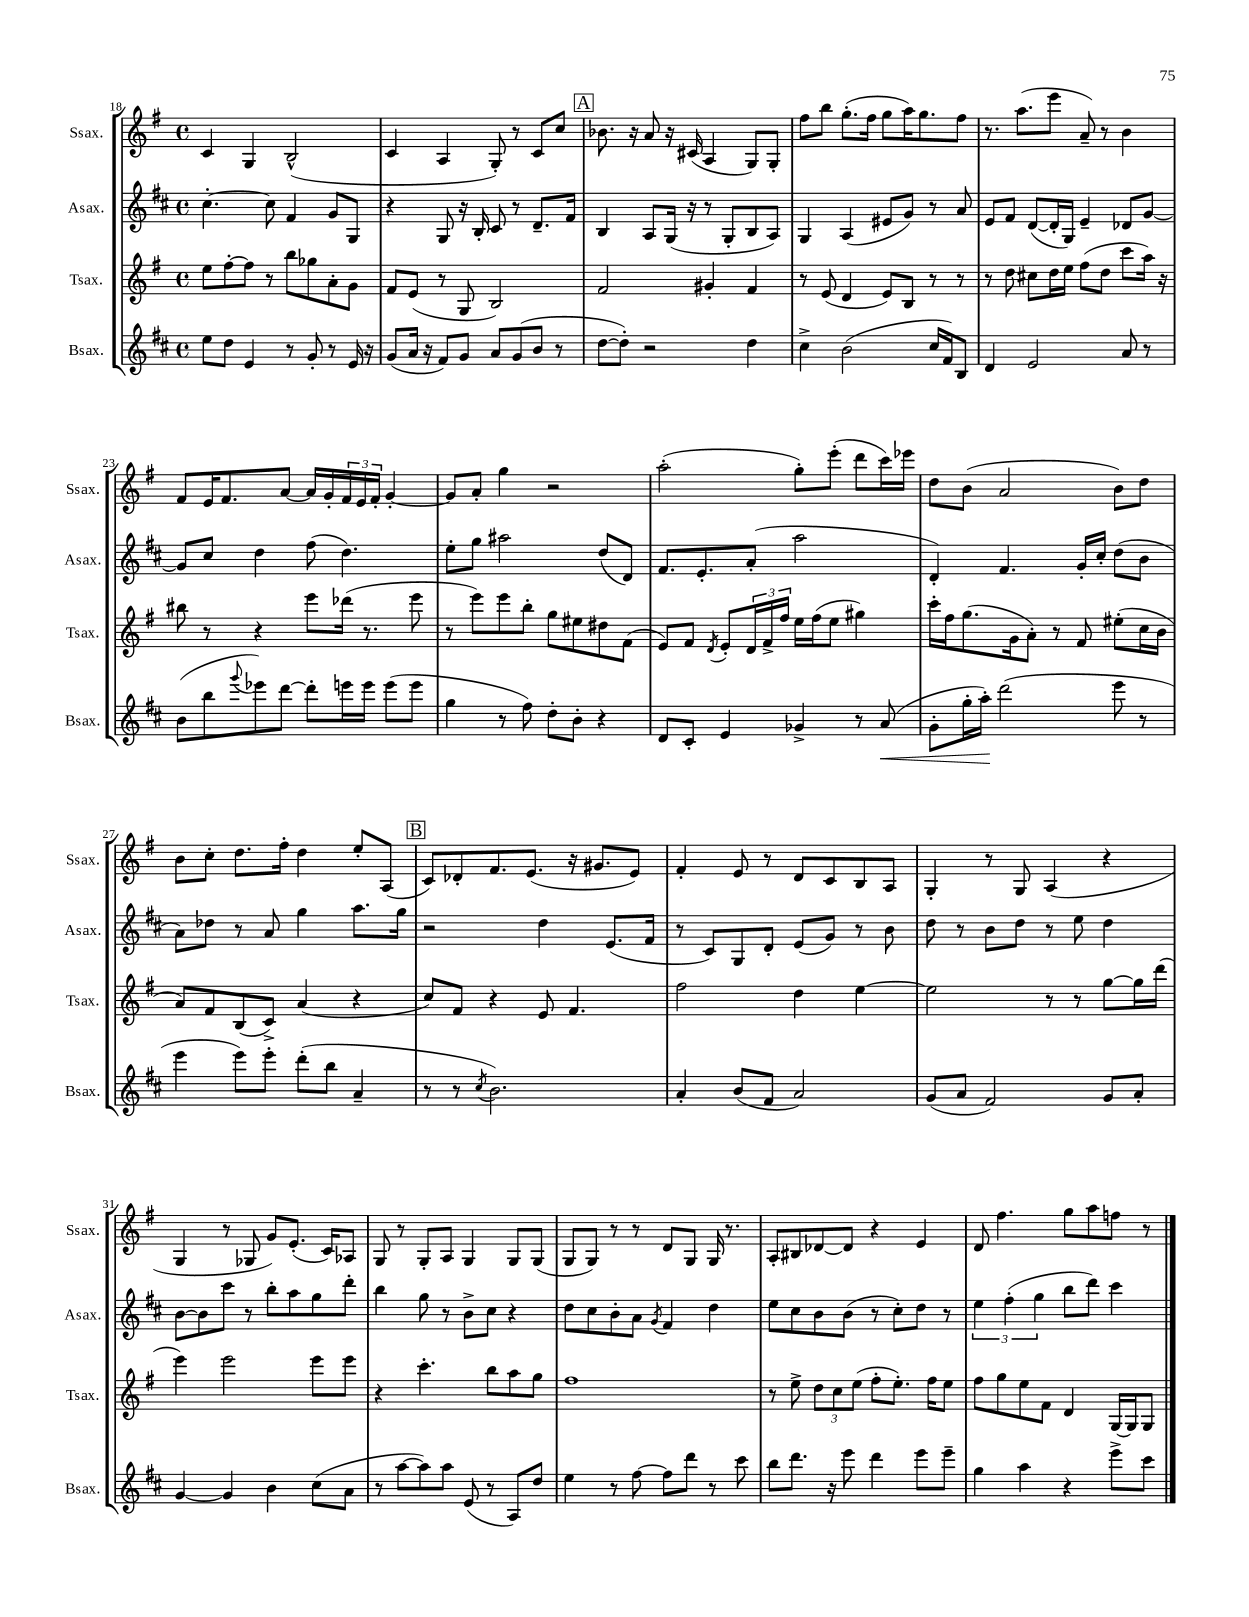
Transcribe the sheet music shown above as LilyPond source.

<<
\new StaffGroup <<
\new Staff = "s0" \with { instrumentName = "Ssax." shortInstrumentName = "Ssax." } {
    \clef treble \key g \major \defaultTimeSignature \time 4/4
    c'4 g4 b2-^( |
    c'4 a4 g8-.) r8 c'8 c''8 |
    \mark \markup { \box "A" } bes'8. r16 a'8 r16 cis'16( a4 g8) g8-. |
    fis''8 b''8 g''8.-.( fis''16 g''8 a''16) g''8. fis''8 |
    r8. a''8.( e'''8 a'8--) r8 b'4 |
    fis'8 e'16 fis'8. a'8~ a'16 g'16-. \tuplet 3/2 { fis'16 e'16 fis'16-. } g'4~-. |
    g'8 a'8-. g''4 r2 |
    a''2-.( g''8-.) e'''8-.( d'''8 c'''16) ees'''16 |
    d''8 b'8( a'2 b'8) d''8 |
    b'8 c''8-. d''8. fis''16-. d''4 e''8-. a8( |
    \mark \markup { \box "B" } c'8) des'8-. fis'8. e'8.( r16 gis'8. e'8) |
    fis'4-. e'8 r8 d'8 c'8 b8 a8 |
    g4-. r8 g8 a4( r4 |
    g4 r8 ges8 g'8) e'8.-.( c'16) aes8 |
    g8 r8 g8-. a8 g4 g8 g8( |
    g8 g8) r8 r8 d'8 g8 g16 r8. |
    a8-. bis8 des'8~ des'8 r4 e'4 |
    d'8 fis''4. g''8 a''8 f''8 r8 \bar "|." |
}
\new Staff = "s1" \with { instrumentName = "Asax." shortInstrumentName = "Asax." } {
    \clef treble \key d \major \defaultTimeSignature \time 4/4
    cis''4.~-. cis''8 fis'4 g'8 g8 |
    r4 g8 r16 b16-. cis'8 r8 d'8.-- fis'16 |
    \mark \markup { \box "A" } b4 a8 g16( r16 r8 g8-. b8 a8) |
    g4 a4( eis'8 g'8) r8 a'8 |
    e'8 fis'8 d'8~( d'16-. g16) e'4-- des'8 g'8~ |
    g'8 cis''8 d''4 fis''8( d''4.) |
    e''8-. g''8 ais''2 d''8( d'8) |
    fis'8. e'8.-. a'8-.( a''2 |
    d'4-.) fis'4. g'16-. cis''16-. d''8( b'8 |
    a'8) des''8 r8 a'8 g''4 a''8. g''16 |
    \mark \markup { \box "B" } r2 d''4 e'8.( fis'16 |
    r8 cis'8) g8 d'8-. e'8( g'8) r8 b'8 |
    d''8 r8 b'8 d''8 r8 e''8 d''4 |
    b'8~ b'8 cis'''8 r8 b''8-. a''8 g''8 d'''8-. |
    b''4 g''8 r8 b'8-> cis''8 r4 |
    d''8 cis''8 b'8-. a'8 \acciaccatura { g'8 } fis'4 d''4 |
    e''8 cis''8 b'8 b'8( r8 cis''8-.) d''8 r8 |
    \tuplet 3/2 { e''4 fis''4-.( g''4 } b''8 d'''8) cis'''4 \bar "|." |
}
\new Staff = "s2" \with { instrumentName = "Tsax." shortInstrumentName = "Tsax." } {
    \clef treble \key g \major \defaultTimeSignature \time 4/4
    e''8 fis''8~-. fis''8 r8 b''8 ges''8 a'8-. g'8 |
    fis'8 e'8( r8 g8 b2) |
    \mark \markup { \box "A" } fis'2 gis'4-. fis'4 |
    r8 e'8( d'4 e'8) b8 r8 r8 |
    r8 d''8 cis''8 d''16 e''16 fis''8( d''8 c'''8 a''16) r16 |
    bis''8 r8 r4 e'''8 des'''16( r8. e'''8 |
    r8 e'''8) e'''8 b''8-. g''8 eis''8 dis''8 fis'8( |
    e'8) fis'8 \acciaccatura { d'8 } e'8-. \tuplet 3/2 { d'16 fis'16-> fis''16 } e''16 fis''16( e''8 gis''4) |
    c'''16-. fis''16 g''8.( g'16 a'8-.) r8 fis'8 eis''8-.( c''16 b'16 |
    a'8) fis'8 b8( c'8->) a'4( r4 |
    \mark \markup { \box "B" } c''8) fis'8 r4 e'8 fis'4. |
    fis''2 d''4 e''4~ |
    e''2 r8 r8 g''8~ g''16 d'''16( |
    e'''4) e'''2 e'''8 e'''8 |
    r4 c'''4.-. b''8 a''8 g''8 |
    fis''1 |
    r8 e''8-> \tuplet 3/2 { d''8 c''8 e''8( } fis''8-. e''8.-.) fis''16 e''8 |
    fis''8 g''8 e''8 fis'8 d'4 g16~ g16 g8 \bar "|." |
}
\new Staff = "s3" \with { instrumentName = "Bsax." shortInstrumentName = "Bsax." } {
    \clef treble \key d \major \defaultTimeSignature \time 4/4
    e''8 d''8 e'4 r8 g'8-. r8 e'16 r16 |
    g'8( a'16 r16 fis'8) g'8 a'8 g'8( b'8 r8 |
    \mark \markup { \box "A" } d''8~ d''8-.) r2 d''4 |
    cis''4-> b'2( cis''16 fis'16) b8 |
    d'4 e'2 a'8 r8 |
    b'8( b''8 \appoggiatura { g'''8 } ees'''8) d'''8~ d'''8-. e'''16 e'''16 e'''8( e'''8 |
    g''4 r8 fis''8) d''8-. b'8-. r4 |
    d'8 cis'8-. e'4 ges'4-> r8 a'8\<( |
    g'8-. g''16-. a''16-.\!) d'''2( e'''8 r8 |
    e'''4 e'''8) e'''8-. d'''8-.( b''8 a'4-- |
    \mark \markup { \box "B" } r8 r8 \acciaccatura { cis''8 } b'2.) |
    a'4-. b'8( fis'8 a'2) |
    g'8( a'8 fis'2) g'8 a'8-. |
    g'4~ g'4 b'4 cis''8( a'8 |
    r8 a''8~ a''8) a''8 e'8( r8 a8) d''8 |
    e''4 r8 fis''8~ fis''8 d'''8 r8 cis'''8 |
    b''8 d'''8. r16 e'''8 d'''4 e'''8 e'''8-- |
    g''4 a''4 r4 e'''8-> cis'''8 \bar "|." |
}
>>
>>
\layout { \context { \Score currentBarNumber = #18 } }
